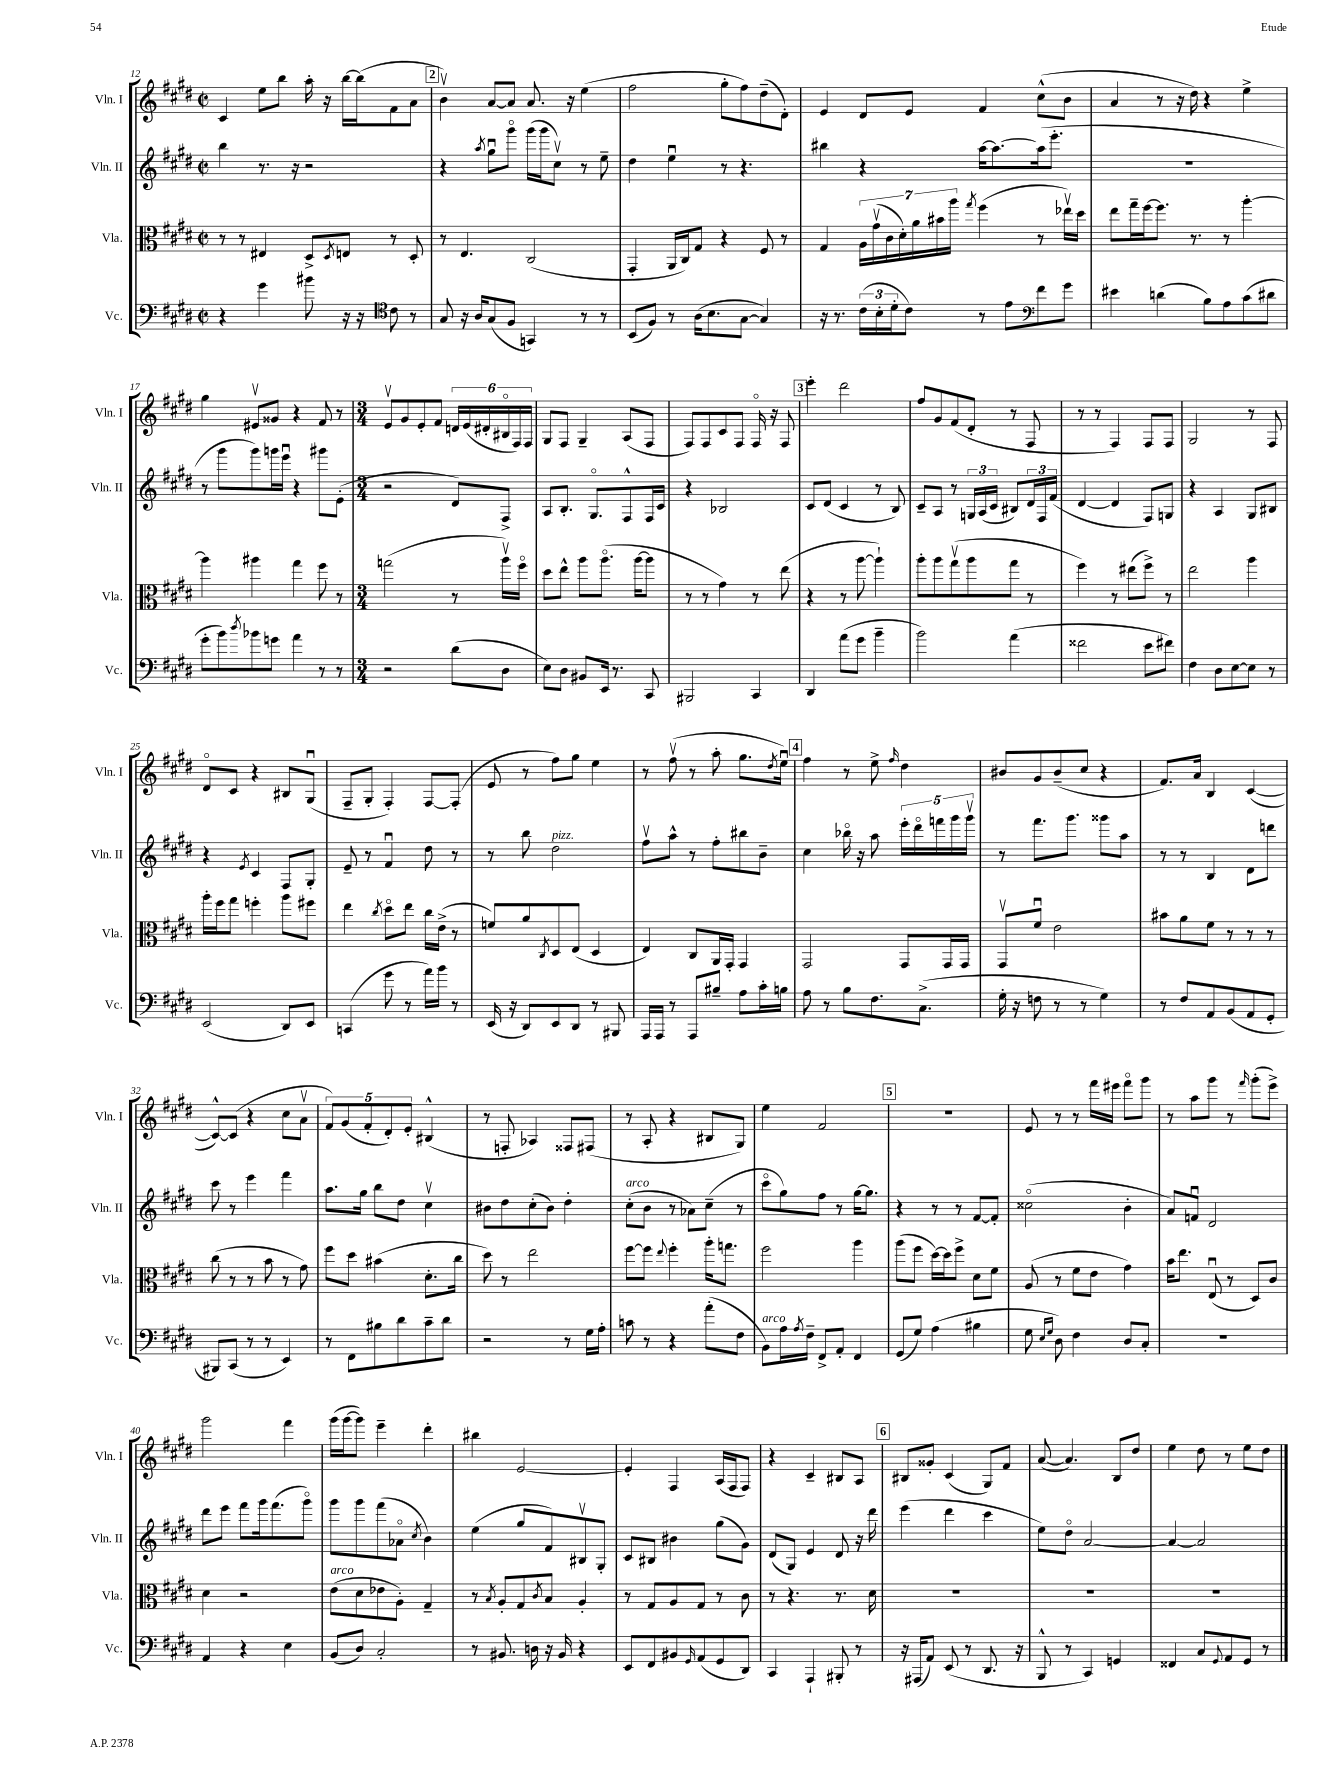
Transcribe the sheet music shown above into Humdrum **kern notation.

**kern	**kern	**kern	**kern
*staff4	*staff3	*staff2	*staff1
*clefF4	*clefC3	*clefG2	*clefG2
*k[f#c#g#d#]	*k[f#c#g#d#]	*k[f#c#g#d#]	*k[f#c#g#d#]
*M2/2	*M2/2	*M2/2	*M2/2
*met(c|)	*met(c|)	*met(c|)	*met(c|)
4r	8r	4bb	4c#
.	8r	.	.
4g#	4E#	8.r	8ee
.	.	.	8bb
.	.	16r	.
8b#	8D#^	2r	16aa'
.	.	.	16r
.	8qD#	.	.
16r	8E	.	[16bb
16r	.	.	(16bb]
8c#	8r	.	8f#
8r	8D#'	.	8a
=	=	=	=
*clefC4	*	*	*
8G#	8r	4r	4bv)
16r	4.E	.	.
16A	.	.	.
.	.	8qaa	.
(8G#	.	8gg#u	[8a
8F#	.	8ggg#o	8a]
4GG)	(2C#	(16ggg#	8.a
.	.	16ggg#	.
.	.	8cc#v)	.
.	.	.	16r
8r	.	8r	(4ee
8r	.	8ee~	.
=	=	=	=
(8BB	4GG#'	4dd#	2ff#
8F#)	.	.	.
8r	16AA	4eeu	.
.	16C#)	.	.
(16A	8G#	.	.
8.B	.	.	.
.	4r	8r	8gg#'
[8G#	.	4.r	8ff#)
4G#])	8F#	.	(8dd#~
.	8r	.	8d#')
=	=	=	=
16r	4G#	4bb#	4e
8.r	.	.	.
(24c#	28A	4r	8d#
.	(28g#v	.	.
24B'	.	.	.
.	28c#	.	.
24d#'	.	.	.
.	28d#')	.	.
8c#)	.	.	8e
.	28a	.	.
.	28b#	.	.
.	28aa	.	.
.	8qgg#	.	.
8r	(4ff#	[16aa	4f#
.	.	8.aa_	.
8e	.	.	.
8f#	8r	(16aa]	(8cc#^^
.	.	8.eee'	.
8g#	16ee-v)	.	8b
.	16dd#	.	.
=	=	=	=
*clefF4	*	*	*
4e#	8ee	1r	4a
.	16gg#~	.	.
.	[16ff#	.	.
(4d	8.ff#]	.	8r
.	.	.	16r
.	8.r	.	16dd#)
8B)	.	.	4r
8A	8r	.	.
(8c#	[4aa'	.	4ee^
8d#	.	.	.
=	=	=	=
8g#'	4aa]	8r	4gg#
8b)	.	8ggg#	.
8qdd#	.	.	.
8b-	4aa#	8ggg#)	8e#v
8g	.	16ggg	8g##
.	.	16eeeu	.
4a	4gg#	4r	4r
8r	8ff#	8ggg#	8f#
8r	8r	(8e'	8r
=	=	=	=
*M3/4	*M3/4	*M3/4	*M3/4
2r	(2gg	2r	8ev
.	.	.	8g#
.	.	.	8e'
.	.	.	8f#
(8d#	8r	8d#)	24d
.	.	.	(24e
.	.	.	24d#'
8D#	16aav)	8F#^	24B#o
.	.	.	24F#)
.	16ff#o	.	.
.	.	.	24F#
=	=	=	=
8E)	8dd#	8A	8G#
8D#	8ee^^	8.B'	8F#
8BB#	8aa	.	4G#~
.	.	8.G#o	.
16EE	(8.aao	.	.
8.r	.	.	.
.	.	8F#^^	(8A
.	[16aa	.	.
8CC#	8aa]	16F#	8F#
.	.	16c#	.
=	=	=	=
2BBB#	8r	4r	8F#)
.	8r	.	8F#
.	4g#)	2B-	8c#
.	.	.	8F#
4CC#	8r	.	16F#o
.	.	.	16r
.	(8ee	.	8F#
=	=	=	=
4DD#	4r	8c#	4eee'
.	.	(8d#	.
(8a	8r	4c#	2ddd#
8g#	[8aa	.	.
4b~	4aa`])	8r	.
.	.	8B)	.
=	=	=	=
2b)	8aa'	8c#~	8ff#
.	8aa	8A	8g#
.	(8gg#v	8r	(8f#
.	8aa	24G	8d#'
.	.	(24A	.
.	.	24c#	.
(4a	8gg#	8B#)	8r
.	8r	24d#	8F#
.	.	24F#	.
.	.	(24f#	.
=	=	=	=
2f##	4ff#)	[4d#	8r
.	.	.	8r
.	8r	4d#]	4F#)
.	(8ee#	.	.
8e	8ff#^)	8F#)	8F#
8f#)	8r	8G	8F#
=	=	=	=
4F#	2ee	4r	2G#
8D#	.	4A	.
[8E	.	.	.
8E]	4aa	8G#	8r
8r	.	8B#	8F#
=	=	=	=
(2EE	16aa'	4r	8d#o
.	16ff#	.	.
.	8gg#	.	8c#
.	.	8qe	.
.	4ff'	4c#	4r
8DD#)	8aa	8F#	8B#
8EE	8ff#	8G#'	(8G#u
=	=	=	=
(4CC	4ee	8e~	8F#~
.	.	8r	8G#'
.	8qcc#	.	.
8g#	8dd#o	4f#u	4F#')
8r	8ee	.	.
16a)	16cc#	8dd#	[8F#
16b	(16e^	.	.
8r	8r	8r	(8F#']
=	=	=	=
(16EE	8f)	8r	8e
16r	.	.	.
8DD#)	8a	8bb	8r
.	8qC#	.	.
8EE	8D#	2dd#	8ff#)
8DD#	(8E	.	8gg#
8r	4D#	.	4ee
8BBB#	.	.	.
=	=	=	=
16AAA	4E)	8ff#v	8r
16AAA	.	.	.
8r	.	8aa^^	(8ff#v
8AAA	8C#	8r	8r
8B#~	16AA	8ff#'	8aa'
.	16GG#'	.	.
8A	4GG#	8bb#	8.gg#
16c#'	.	8b~	.
.	.	.	8qdd#
16B	.	.	16eeu)
=	=	=	=
8A	2GG#	4cc#	4ff#
8r	.	.	.
8B	.	16bb-o	8r
.	.	16r	.
8.F#	.	8aa	8ee^
.	.	.	16qqff#
.	8GG#	20eee'	4dd#
.	.	20ddd#o	.
(8.C#^	.	.	.
.	.	20fff	.
.	16GG#	.	.
.	.	20ggg#	.
.	16GG#	.	.
.	.	20ggg#v	.
=	=	=	=
16G#'	8GG#v	8r	8b#
16r	.	.	.
8F	8f#u	8.fff#	8g#
8r	2e	.	(8b#~
.	.	8.ggg#	.
8r	.	.	8cc#
4G#)	.	8ggg##	4r
.	.	8aa	.
=	=	=	=
8r	8b#	8r	8.f#)
8F#	8a	8r	.
.	.	.	16a
8AA	8f#	4B	4B
(8BB	8r	.	.
8AA	8r	8d#	([4c#
8GG#'	8r	8ddd	.
=	=	=	=
8BBB#)	(8cc#	8ccc#	8c#^^_)
(8CC#	8r	8r	(8c#]
8r	8r	4eee	4r
8r	8b	.	.
4EE)	8r	4fff#	8cc#
.	8g#)	.	8av
=	=	=	=
8r	8ff#	8.aa	10f#)
.	.	.	(10g#
8FF#	8dd#	.	.
.	.	16gg#	.
.	.	.	10f#'
8B#	(4b#	8bb	.
.	.	.	10d#')
8d#	.	8dd#	.
.	.	.	10e'
8c#~	8.d#'	4cc#v	(4B#^^
8d#	.	.	.
.	16cc#	.	.
=	=	=	=
2r	8dd#)	8b#	8r
.	8r	8dd#	8F'
.	2ee	(8cc#'	4A-)
.	.	8b#)	.
8r	.	4dd#'	8F##
16G#	.	.	(8F#
16A'	.	.	.
=	=	=	=
8c	[8ff#	(8cc#'	8r
8r	8ff#]	8b	8A'
.	8qqee	.	.
4r	4ff#'	8r	4r
.	.	8a-)	.
(8a'	16aa'	(8cc#~	8B#
.	8.gg	.	.
8F#	.	8r	8G#)
=	=	=	=
8BB)	2ff#	8ccc#o	4ee
16A	.	8gg#)	.
8qA	.	.	.
16F#~	.	.	.
8FF#^	.	8ff#	2f#
8AA'	.	8r	.
4FF#	4aa	[16gg#	.
.	.	8.gg#]	.
=	=	=	=
(8GG#	(8aa	4r	2.r
8G#)	8ff#	.	.
(4A	[16dd#)	8r	.
.	16dd#]	.	.
.	8ff#^	8r	.
4B#	8d#	[8f#	.
.	8f#	8f#']	.
=	=	=	=
8G#	(8A	(2cc##o	8e
16qqE	.	.	.
16qqG#	.	.	.
8D#)	8r	.	8r
4F#	8f#	.	8r
.	8e	.	16fff#
.	.	.	16eee#
8D#	4g#)	4b'	8fff#o
8C#'	.	.	8ggg#
=	=	=	=
2.r	16b	8a)	8r
.	8.ee	.	.
.	.	8fu	8aa
.	(8Eu	2d#	8ggg#
.	8r	.	8r
.	.	.	16qqfff#
.	8D#)	.	(8ggg#'
.	8c#	.	8eee^)
=	=	=	=
4AA	4d#	8ddd#	2ggg#
.	.	8eee	.
4r	2r	8fff#	.
.	.	16ggg#	.
.	.	(8.fff#	.
4E	.	.	4fff#
.	.	8ggg#o)	.
=	=	=	=
(8BB	(8e	8ggg#	(16ggg#
.	.	.	[16ggg#
8D#)	8d#	8ggg#	8ggg#])
2C#'	8e-	(8fff#	4eee~
.	8A')	8a-o	.
.	.	8qcc#	.
.	4G#~	4b)	4ddd#'
=	=	=	=
8r	8r	(4ee	4bb#
.	8qB	.	.
8.BB#	8A'	.	.
.	8G#	8gg#	[2e
16D	.	.	.
.	8qc#	.	.
16r	8B	8f#)	.
16BB#	.	.	.
4r	4A'	8B#v	.
.	.	8G#'	.
=	=	=	=
8EE	8r	8c#	4e']
8FF#	8G#	8B#	.
8BB#	8A	4b#	4F#
16qqGG#	.	.	.
(8AA	8G#	.	.
8GG#	8r	(8gg#	(16A
.	.	.	16F#
8DD#)	8c#	8g#)	8F#)
=	=	=	=
4CC#	8r	(8d#	4r
.	4.r	8G#)	.
4AAA`	.	4e	4c#~
8BBB#'	8.r	8d#	8B#
8r	.	16r	8A
.	16d#	16ddd#	.
=	=	=	=
16r	2.r	(4eee	8B#
(16AAA#	.	.	.
8AA)	.	.	8g##'
(8EE	.	4ddd#	(4c#
8r	.	.	.
8.DD#	.	4ccc#	8G#)
.	.	.	8f#
16r	.	.	.
=	=	=	=
8BBB^^	2.r	8ee)	([8a
8r	.	8dd#o	4.a])
4CC#)	.	[2a	.
4GG	.	.	8B
.	.	.	8dd#
=	=	=	=
4FF##	2.r	4a_	4ee
8C#	.	2a]	8dd#
8qqGG#	.	.	.
8AA	.	.	8r
8GG#	.	.	8ee
8r	.	.	8dd#
==	==	==	==
*-	*-	*-	*-
